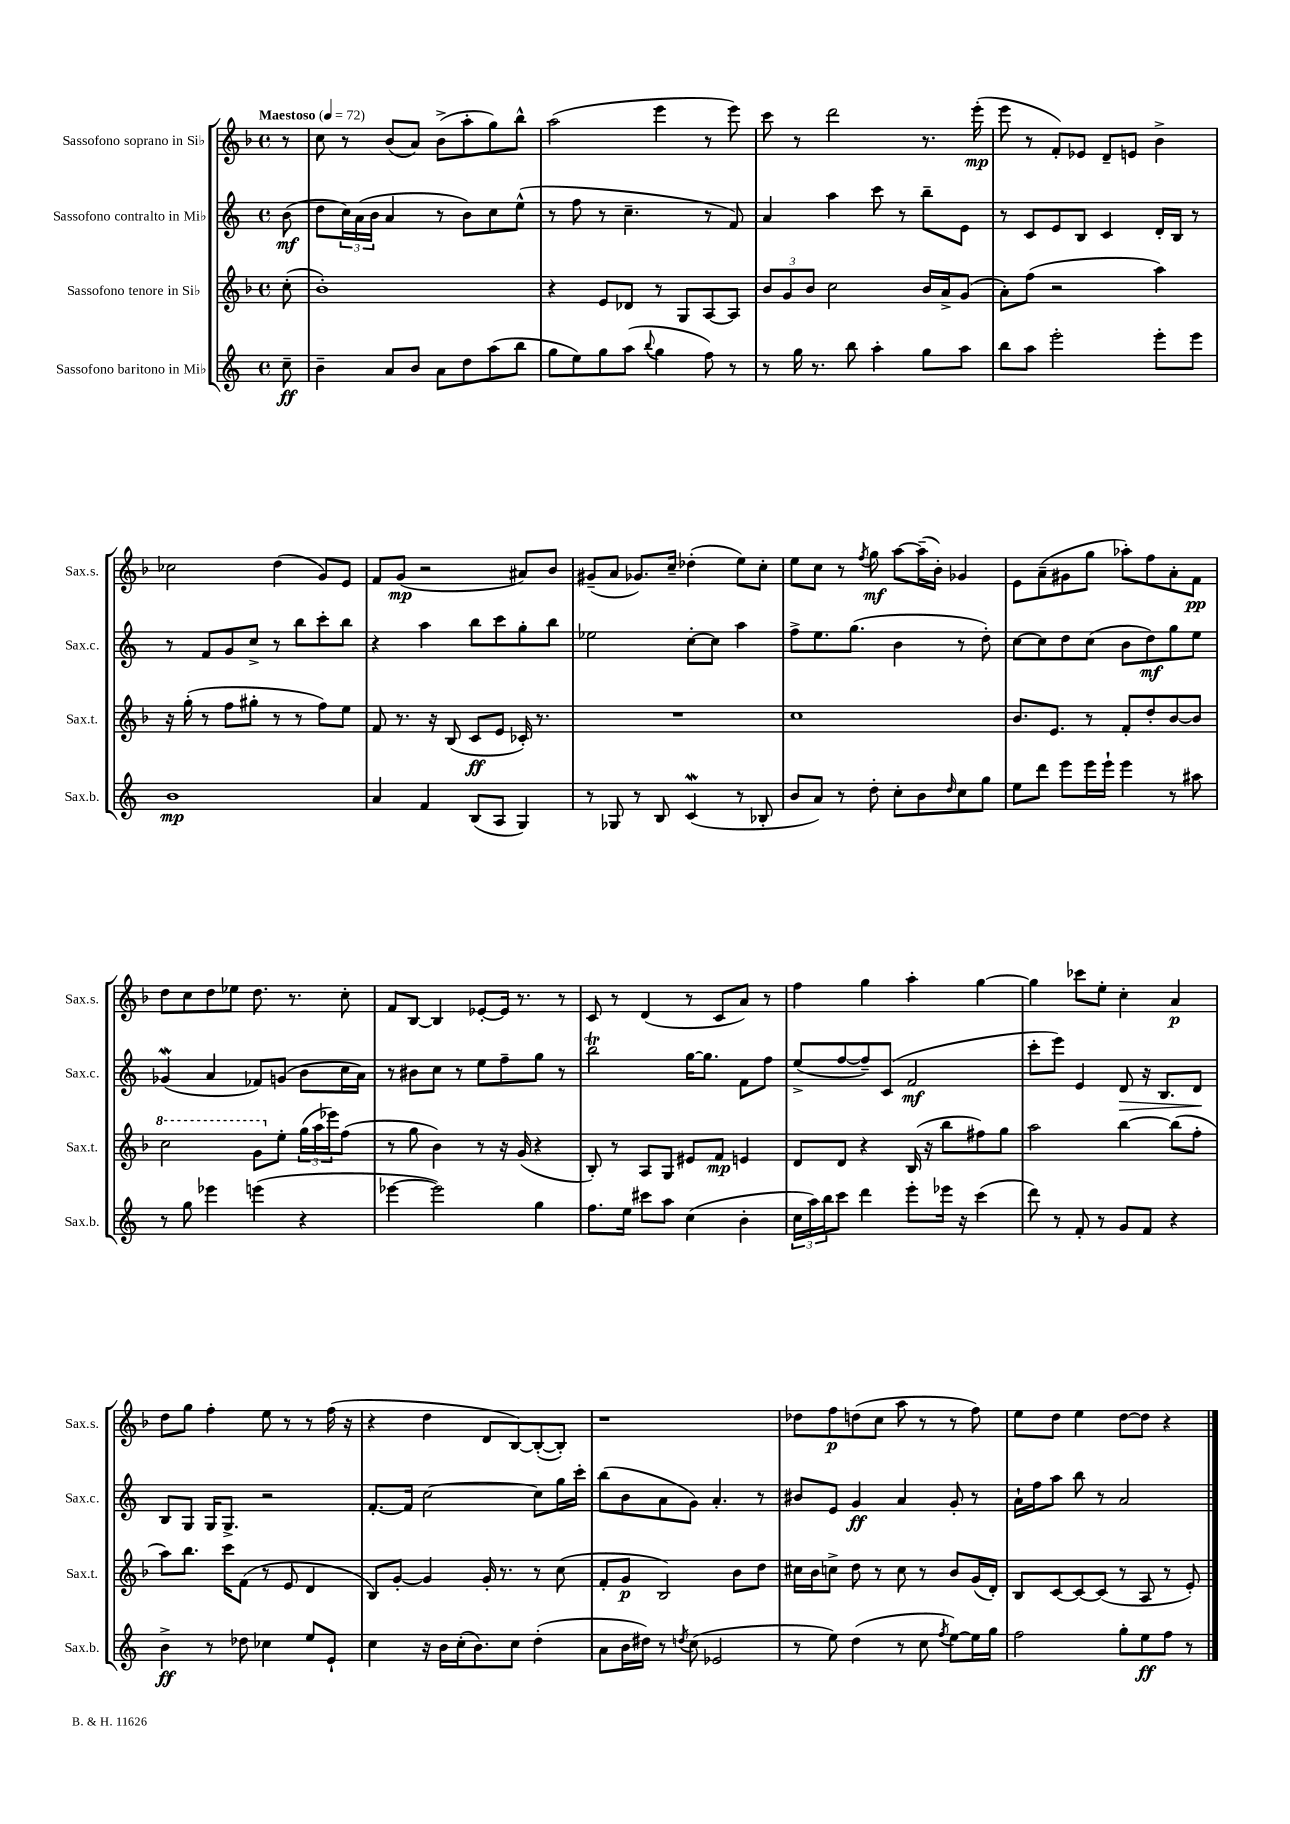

**kern	**kern	**kern	**kern
*staff4	*staff3	*staff2	*staff1
*clefG2	*clefG2	*clefG2	*clefG2
*k[]	*k[b-]	*k[]	*k[b-]
*M4/4	*M4/4	*M4/4	*M4/4
*met(c)	*met(c)	*met(c)	*met(c)
*MM72	*MM72	*MM72	*MM72
8cc~\	(8cc'\	(8b\	8r
=	=	=	=
4b~\	1b-')	8dd\L	8cc\
.	.	24cc\L)	8r
.	.	(24a\	.
.	.	24b\JJ	.
8a/L	.	4a/	(8b-/L
8b/J	.	.	8a/J)
8a\L	.	8r	(8b-^\L
8dd\	.	8b\L)	8aa'\
(8aa\	.	8cc\	8gg\)
8bb\J	.	(8ee^^\J	8bb-^^\J
=	=	=	=
8gg\L	4r	8r	(2aa\
8ee\)	.	8ff\	.
8gg\	8e/L	8r	.
(8aa\J	8d-/J	4.cc~\	.
8qqbb/	.	.	.
4gg\	8r	.	4eee\
.	8G/L	.	.
8ff\)	[8A/	8r	8r
8r	8A/]J	8f/)	8eee\)
=	=	=	=
8r	12b-/L	4a/	8ccc\
.	12g/	.	.
16gg\	.	.	8r
.	12b-/J	.	.
8.r	.	.	.
.	2cc\	4aa\	2ddd\
8bb\	.	.	.
4aa'\	.	8ccc\	.
.	.	8r	.
8gg\L	16b-/LL	8bb~\L	8.r
.	16a^/J	.	.
8aa\J	(8g/J	8e\J	.
.	.	.	(16eee'\
=	=	=	=
8bb\L	8a'\L)	8r	8eee\
8aa\J	(8ff\J	8c/L	8r
2eee'\	2r	8e/	8f'/L)
.	.	8B/J	8e-/J
.	.	4c/	8d~/L
.	.	.	8e/J
8eee'\L	4aa\)	16d'/LL	4b-^\
.	.	16B/JJ	.
8eee\J	.	8r	.
=	=	=	=
1b	16r	8r	2cc-\
.	(16gg'\	.	.
.	8r	8f/L	.
.	8ff\L	8g/	.
.	8gg#'\J	8cc^/J	.
.	8r	8r	(4dd\
.	8r	8bb\L	.
.	8ff\L)	8ccc'\	8g/L)
.	8ee\J	8bb\J	8e/J
=	=	=	=
4a/	8f/	4r	8f/L
.	8.r	.	(8g/J
4f/	.	4aa\	2r
.	16r	.	.
.	(8B-/	.	.
(8B/L	8c/L	8bb\L	.
8A/J	8e/J	8ccc\	.
4G/)	16c-'/)	8gg'\	8a#/L)
.	8.r	.	.
.	.	8bb\J	8b-/J
=	=	=	=
8r	1r	2ee-\	(8g#~/L
8G-/	.	.	8a/J
8r	.	.	8.g-/L)
8B/	.	.	.
.	.	.	16cc~/Jk
(4c/	.	[8cc'\L	(4dd-'\
.	.	8cc\]J	.
8r	.	4aa\	8ee\L)
8B-'/	.	.	8cc'\J
=	=	=	=
8b/L	1cc	8ff^\L	8ee\L
8a/J)	.	8.ee\	8cc\J
8r	.	.	8r
.	.	(8.gg\J	.
.	.	.	8qff/
8dd'\	.	.	8gg\
8cc'\L	.	4b\	[8aa\L
8b\	.	.	(16aa~\]L
.	.	.	16b-'\JJ)
16qqdd/	.	.	.
8cc\	.	8r	4g-/
8gg\J	.	8dd'\)	.
=	=	=	=
8ee\L	8.b-/L	[8cc\L	8e\L
8ddd\J	.	8cc\]	(8a~\
.	8.e/J	.	.
8eee\L	.	8dd\	8g#\
16eee\L	8r	(8cc\J	8gg\J
16eee`\JJ	.	.	.
4eee\	8f'/L	8b\L	8aa-'\L)
.	8dd'/	8dd\)	8ff\
8r	[8b-/	8gg\	8a'\
8aa#\	8b-/]J	8ee\J	8f\J
=	=	=	=
8r	2ccc\	(4g-/	8dd\L
8gg\	.	.	8cc\
4eee-\	.	4a/	8dd\
.	.	.	8ee-\J
(4eee\	8gg\L	8f-/L)	8.dd\
.	8ee'\J	(8g/J	.
.	.	.	8.r
4r	(24gg\LL	8b\L	.
.	24aa\	.	.
.	24eee-\J)	.	.
.	(8ff\J	16cc\L	8cc'\
.	.	16a\JJ)	.
=	=	=	=
[4eee-\	8r	8r	8f/L
.	8gg\	8b#\L	[8B-/J
2eee-\])	4b-\)	8cc\J	4B-/]
.	.	8r	.
.	8r	8ee\L	[8e-'/L
.	16r	8ff~\	16e-/]Jk
.	(16g/	.	8.r
4gg\	4r	8gg\J	.
.	.	8r	8r
=	=	=	=
8.ff\L	8B-'/)	2bb\	8c/
.	8r	.	8r
16ee\Jk	.	.	.
8ccc#\L	8A/L	.	(4d/
8aa\J	8G/J	.	.
(4cc\	8e#/L	[16gg\LK	8r
.	.	8.gg\]J	.
.	8f/J	.	8c/L
4b'\	4e/	8f\L	8a/J)
.	.	8ff\J	8r
=	=	=	=
24cc\LL	8d/L	(8ee^/L	4ff\
24aa\)	.	.	.
24bb\J	.	.	.
8ccc\J	8d/J	[8ff/	.
4ddd\	4r	8ff~/])	4gg\
.	.	(8c/J	.
8eee'\L	(16B-/	2f/	4aa'\
.	16r	.	.
16eee-\Jk	8bb-\L	.	.
16r	.	.	.
(4ccc\	8ff#\)	.	[4gg\
.	8gg\J	.	.
=	=	=	=
8ddd\)	2aa\	8ccc'\L	4gg\]
8r	.	8eee\J)	.
8f'/	.	4e/	8ccc-\L
8r	.	.	8ee'\J
8g/L	[4bb-\	8d/	4cc'\
8f/J	.	16r	.
.	.	8.B/L	.
4r	(8bb-\]L	.	4a/
.	8ff'\J	8d/J	.
=	=	=	=
4b^\	8aa\L)	8B/L	8dd\L
.	8.bb-\J	8G/J	8gg\J
8r	.	16G/LK	4ff'\
.	16ccc\LK	8.G^/J	.
8dd-\	(8f\J	.	.
4cc-\	8r	2r	8ee\
.	8e/	.	8r
8ee/L	4d/	.	8r
8e`/J	.	.	(16ff\
.	.	.	16r
=	=	=	=
4cc\	8B-/L)	[8.f'/L	4r
.	[8g'/J	.	.
.	.	16f/]Jk	.
16r	4g/]	[2cc\	4dd\
16b\LL	.	.	.
(16cc'\J	.	.	.
8.b\)	.	.	.
.	16g'/	.	8d/L
.	8.r	.	.
8cc\J	.	.	[8B-/)
(4dd'\	8r	8cc\]L	(8B-'/_
.	(8cc\	16gg\L	8B-'/]J)
.	.	16ccc'\JJ	.
=	=	=	=
8a\L	8f'/L	(8bb\L	1r
16b\L	8g/J	8b\	.
16dd#\JJ)	.	.	.
8r	2B-/)	8a\	.
8qdd/	.	.	.
(8cc\	.	8g\J)	.
2e-/	.	4.a'/	.
.	8b-\L	.	.
.	8dd\J	8r	.
=	=	=	=
8r	16cc#\LL	8b#/L	8dd-\L
.	16b-\J	.	.
8ee\)	8cc^\J	8e/J	8ff\
(4dd\	8dd\	4g/	(8dd\
.	8r	.	8cc\J
8r	8cc\	4a/	8aa\
8cc\	8r	.	8r
8qff/	.	.	.
[8ee\L)	8b-/L	8g'/	8r
16ee\]L	(16g/L	8r	8ff\)
16gg\JJ	16d'/JJ)	.	.
=	=	=	=
2ff\	8B-/L	16a`\LL	8ee\L
.	.	16ff\J	.
.	[8c/	8aa\J	8dd\J
.	8c/_	8bb\	4ee\
.	(8c/]J	8r	.
8gg'\L	8r	2a/	[8dd\L
8ee\	8A/	.	8dd\]J
8ff\J	8r	.	4r
8r	8e'/)	.	.
==	==	==	==
*-	*-	*-	*-
